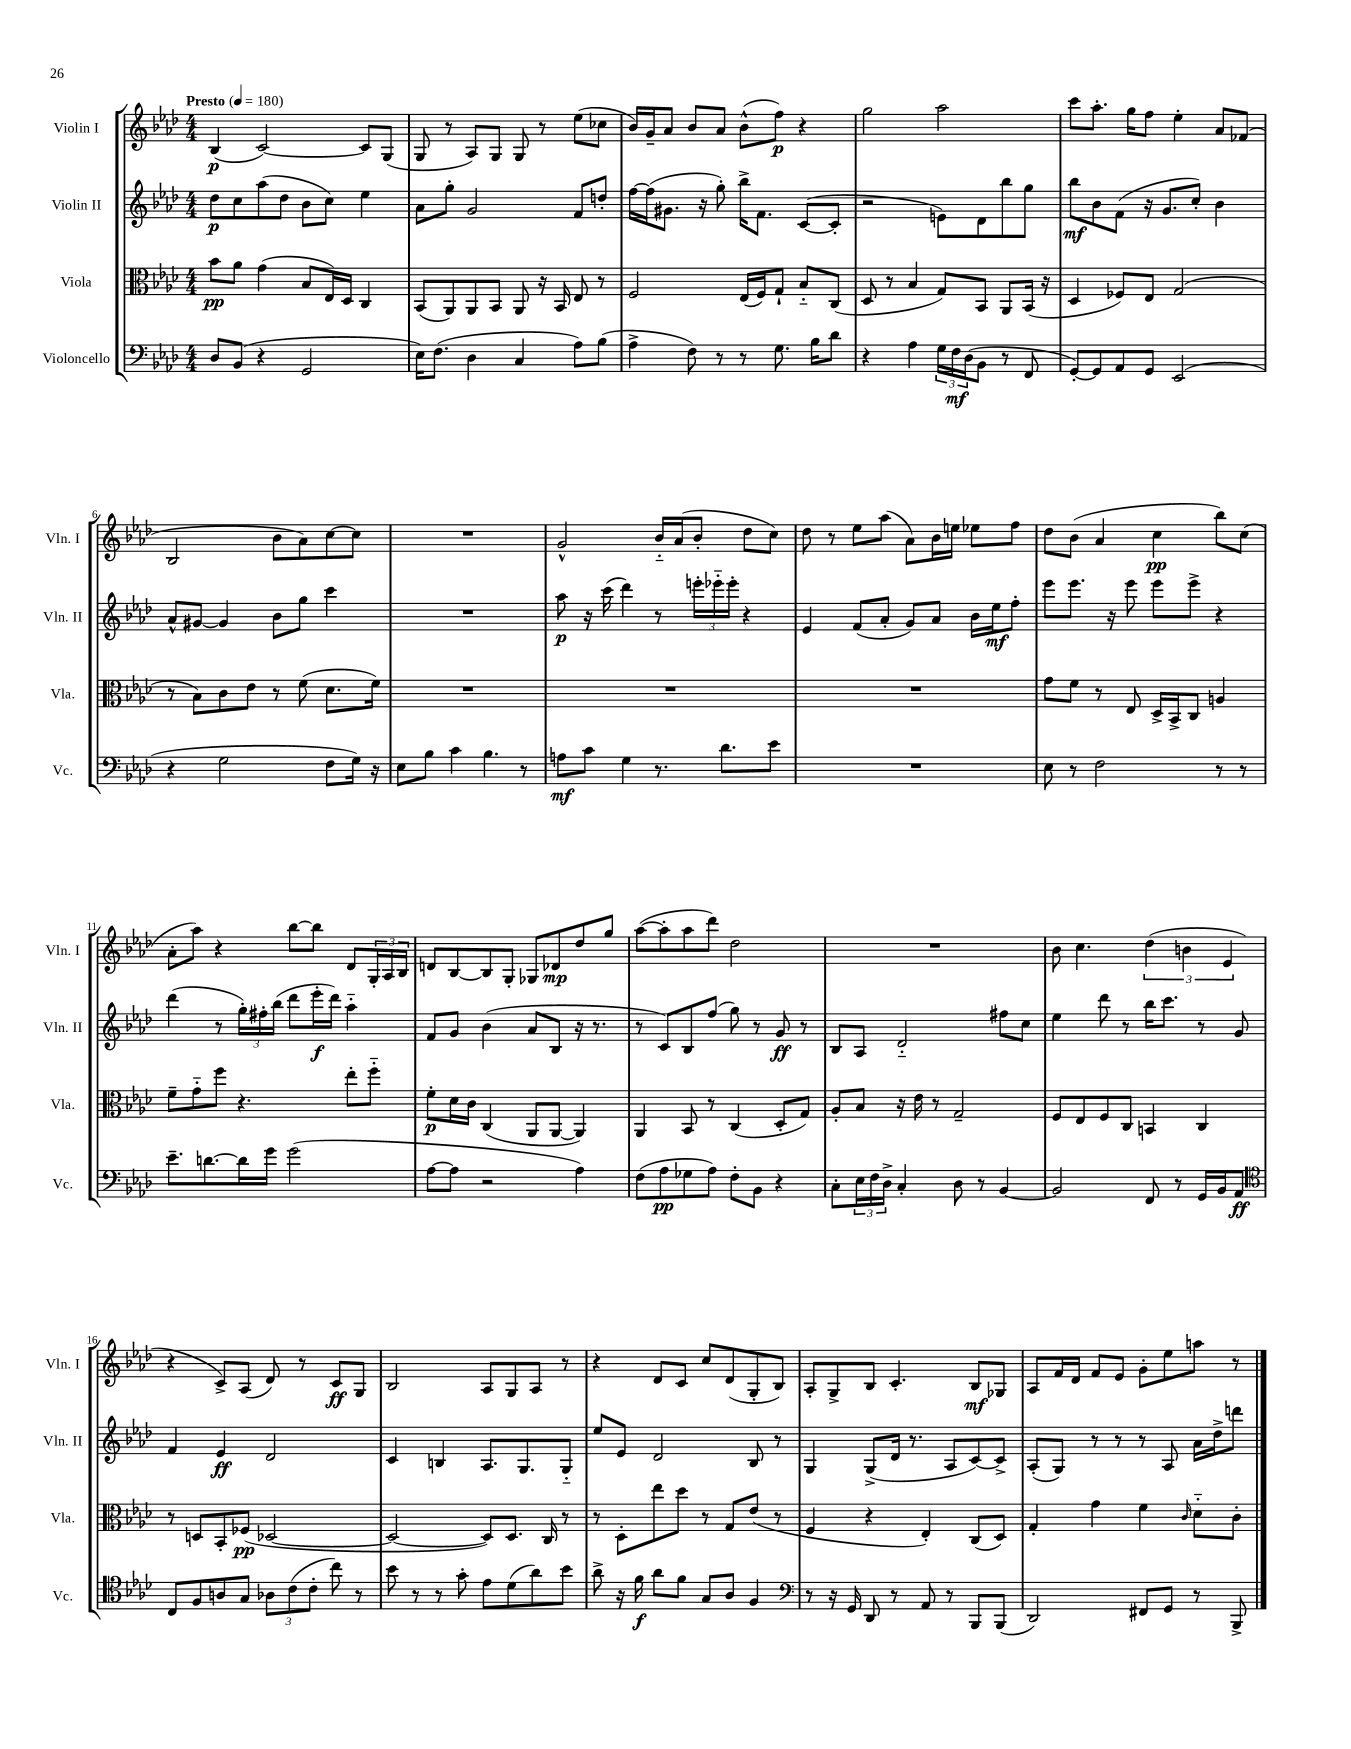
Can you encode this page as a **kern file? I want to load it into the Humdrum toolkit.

**kern	**kern	**kern	**kern
*staff4	*staff3	*staff2	*staff1
*clefF4	*clefC3	*clefG2	*clefG2
*k[b-e-a-d-]	*k[b-e-a-d-]	*k[b-e-a-d-]	*k[b-e-a-d-]
*M4/4	*M4/4	*M4/4	*M4/4
*MM180	*MM180	*MM180	*MM180
8D-	8b-	8dd-	(4B-
(8BB-	8a-	8cc	.
4r	(4g	(8aa-	[2c)
.	.	8dd-	.
2GG	8B-	8b-	.
.	16E-)	8cc)	.
.	16D-	.	.
.	4C	4ee-	8c]
.	.	.	(8G
=	=	=	=
16E-)	(8BB-	8a-	8G
(8.F	.	.	.
.	8AA-)	8gg'	8r
4D-	8AA-	2g	8A-)
.	8BB-	.	8G
4C	8AA-	.	8G
.	16r	.	8r
.	16BB-	.	.
8A-)	8E-	8f	(8ee-
(8B-	8r	8dd'	8cc-
=	=	=	=
4A-^	2F	[16ff	16b-)
.	.	(16ff]	16g~
.	.	8.g#	8a-
8F)	.	.	8b-
.	.	16r	.
8r	.	8gg')	8a-
8r	(16E-	16bb-^	(8b-^^
.	16F)	8.f	.
8.G	8G`	.	8ff)
.	8B-'~	([8c	4r
16B-	.	.	.
8d-	(8C	8c']	.
=	=	=	=
4r	8D-	2r	2gg
.	8r	.	.
4A-	4B-	.	.
24G	8G)	8e)	2aa-
24F	.	.	.
(24D-	.	.	.
8BB-	8BB-	8d-	.
8r	8AA-	8bb-	.
8FF	(16BB-	8gg	.
.	16r	.	.
=	=	=	=
[8GG')	4D-	8bb-	8ccc
8GG]	.	8b-	8.aa-'
8AA-	8F-)	(8f	.
.	.	.	16gg
8GG	8E-	16r	8ff
.	.	8.g	.
(2EE-	(2G	.	4ee-'
.	.	8cc')	.
.	.	4b-	8a-
.	.	.	(8f-
=	=	=	=
4r	8r	8a-^^	2B-
.	8B-)	[8g#	.
2G	8c	4g#]	.
.	8e-	.	.
.	8r	8b-	8b-
.	(8f	8gg	8a-)
8F	8.d-	4ccc	[8cc
16G)	.	.	8cc]
16r	16f)	.	.
=	=	=	=
8E-	1r	1r	1r
8B-	.	.	.
4c	.	.	.
4.B-	.	.	.
8r	.	.	.
=	=	=	=
8A	1r	8aa-	2g^^
8c	.	16r	.
.	.	(16ccc	.
4G	.	4ddd-)	.
8.r	.	8r	16b-'~
.	.	.	(16a-
.	.	24eee'	8b-'
.	.	24eee-'~	.
8.d-	.	.	.
.	.	24eee-'	.
.	.	4r	8dd-
8e-	.	.	8cc)
=	=	=	=
1r	1r	4e-	8dd-
.	.	.	8r
.	.	(8f	8ee-
.	.	8a-'	(8aa-
.	.	8g)	8a-)
.	.	8a-	16b-
.	.	.	16ee
.	.	16b-	8ee-
.	.	16ee-	.
.	.	8ff'	8ff
=	=	=	=
8E-	8g	8eee-	8dd-
8r	8f	8.eee-	(8b-
2F	8r	.	4a-
.	.	16r	.
.	8E-	8eee-	.
.	16D-^	8eee-	4cc
.	16BB-^	.	.
.	8C	8eee-^	.
8r	4A	4r	8bb-)
8r	.	.	(8cc
=	=	=	=
8.e-~	8f~	(4ddd-	8a-'
.	8g'~	.	8aa-)
[8.d	.	.	.
.	8ff	8r	4r
16d]	4.r	24gg')	.
.	.	24ff#'	.
16g	.	.	.
.	.	(24bb-	.
(2g	.	8ddd-	[8bb-
.	.	16eee-'	8bb-]
.	.	16ddd-)	.
.	8ee-'	4aa-'~	8d-
.	8ff'~	.	24G'
.	.	.	24A-
.	.	.	24B-
=	=	=	=
[8A-	8f'	8f	8d
8A-]	16d-	8g	[8B-
.	16c	.	.
2r	(4C	(4b-	8B-]
.	.	.	8G'
.	8AA-	8a-	8G-
.	[8AA-	8B-	8d-
4A-)	4AA-])	16r	8dd-
.	.	8.r	.
.	.	.	8gg
=	=	=	=
(8F	4AA-	8r	([8aa-
8A-	.	8c)	8aa-']
8G-	8BB-	8B-	8aa-
8A-)	8r	(8ff	8ddd-)
8F'	(4C	8gg)	2dd-
8BB-	.	8r	.
4r	8D-'	8g	.
.	8G)	8r	.
=	=	=	=
8C'	8A-'	8B-	1r
24E-	8B-	8A-	.
24F	.	.	.
24D-^	.	.	.
4C'	16r	2d-'~	.
.	16e-	.	.
.	8r	.	.
8D-	2G~	.	.
8r	.	.	.
[4BB-	.	8ff#	.
.	.	8cc	.
=	=	=	=
2BB-]	8F	4ee-	8b-
.	8E-	.	4.cc
.	8F	8ddd-	.
.	8C	8r	.
8FF	4BB	16bb-	(6dd-
.	.	8.ccc	.
8r	.	.	.
.	.	.	6b
16GG	4C	8r	.
16BB-	.	.	.
.	.	.	6e-
8AA-	.	8g	.
=	=	=	=
*clefC4	*	*	*
8C	8r	4f	4r
8F	8D	.	.
8A	8BB-'	4e-	8c^)
8G	(8F-	.	(8A-
12A-	[2D-	2d-	8d-)
(12c	.	.	.
.	.	.	8r
12c'	.	.	.
8cc)	.	.	8c
8r	.	.	8G
=	=	=	=
8b-	2D-_	4c	2B-
8r	.	.	.
8r	.	4B	.
8g'	.	.	.
8e-	8D-])	8.A-	8A-
(8d-	8.D-	.	8G
.	.	8.G	.
8a-)	.	.	8A-
.	16C	.	.
8b-	8r	8G'~	8r
=	=	=	=
8a-^	8r	8ee-	4r
16r	8D-'	8e-	.
16f	.	.	.
8a-	8ee-	2d-	8d-
8f	8dd-	.	8c
8G	8r	.	8cc
8A-	8G	.	(8d-
4F	(8e-	8B-	8G'
.	8r	8r	8B-)
=	=	=	=
*clefF4	*	*	*
8r	4F	4G	8A-'
16r	.	.	8G^
16GG	.	.	.
8DD-	4r	(8G^	8B-
8r	.	16d-	4.c'
.	.	8.r	.
8AA-	4E-')	.	.
8r	.	8A-	.
8BBB-	(8C	[8c)	8B-
(8BBB-	8D-)	8c^]	8G-
=	=	=	=
2DD-)	4G'	(8A-'	8A-
.	.	8G)	16f
.	.	.	16d-
.	4g	8r	8f
.	.	8r	8e-
8FF#	4f	8r	8g'
8GG	.	8A-	8ee-
.	16qqc	.	.
8r	8d-'~	16a-	8aa
.	.	16dd-^	.
8BBB-^	8c'	8ddd	8r
==	==	==	==
*-	*-	*-	*-
